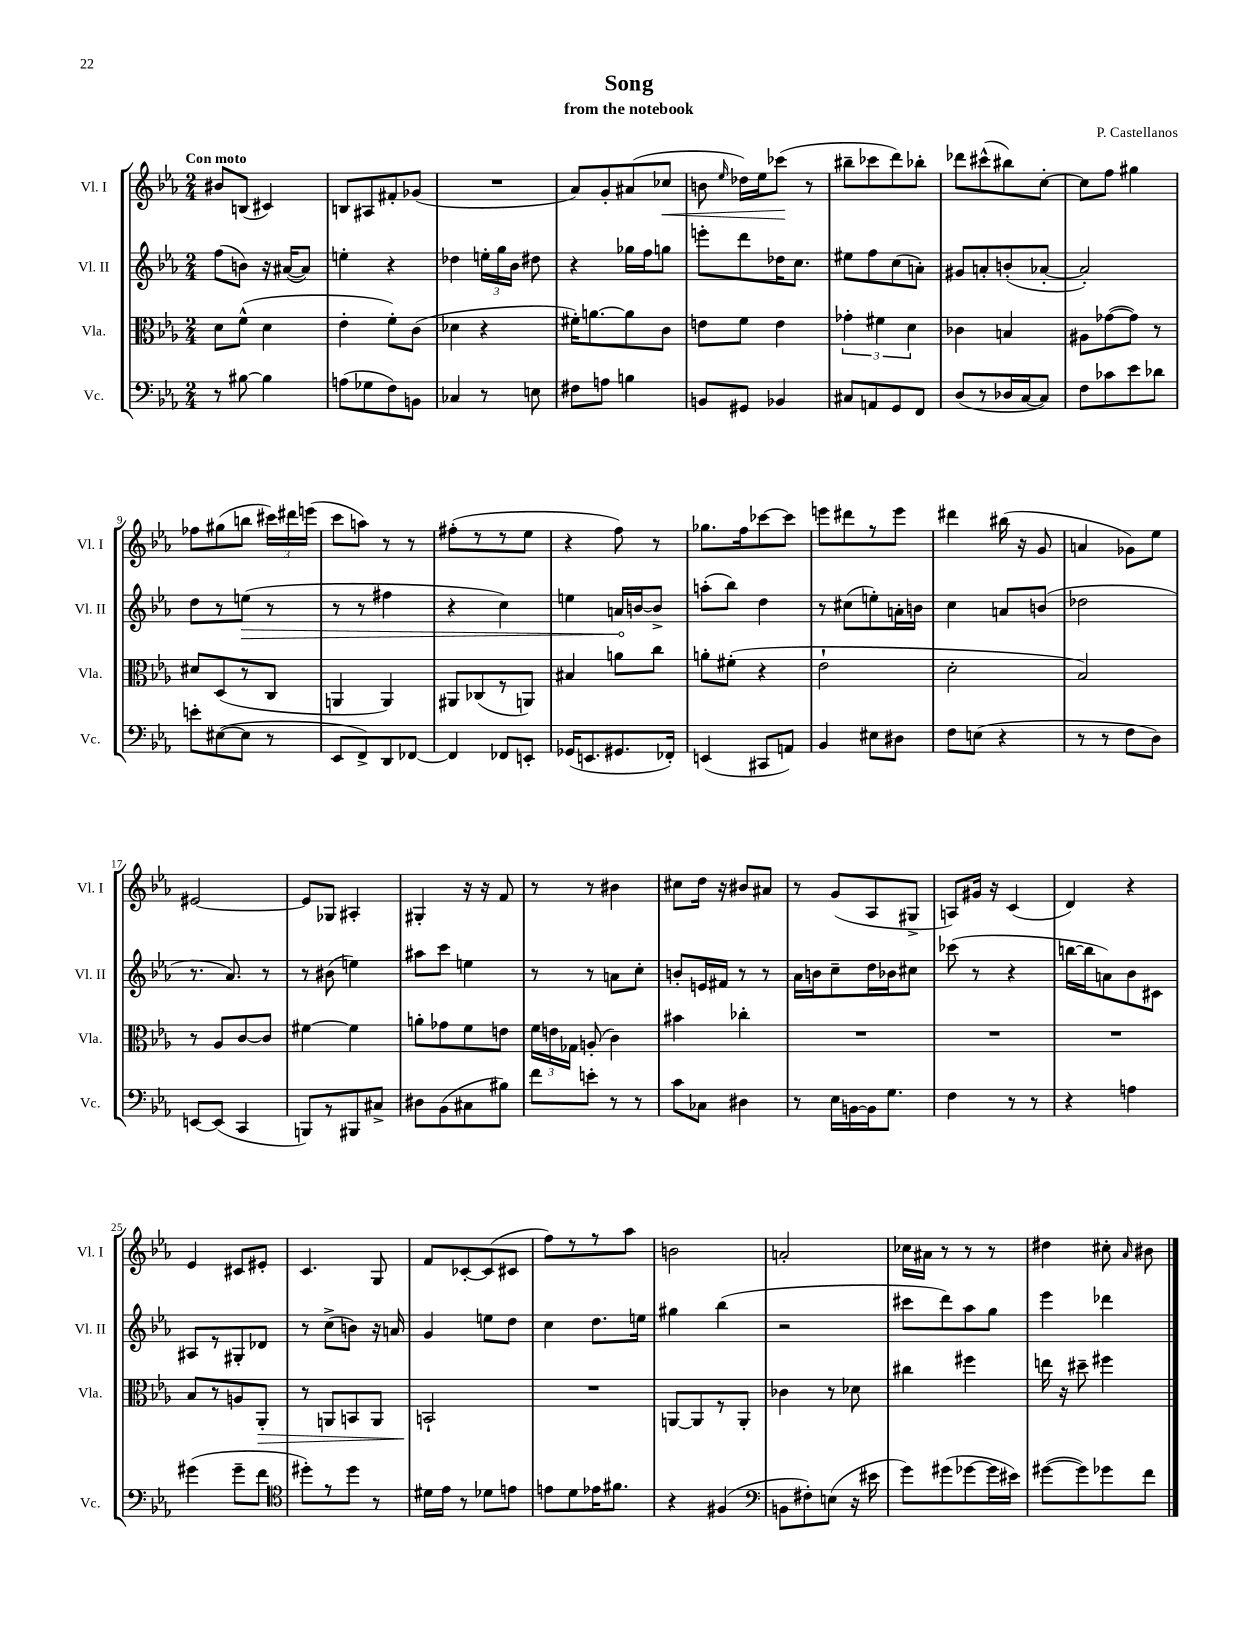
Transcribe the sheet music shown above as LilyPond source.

\header { title = "Song" composer = "P. Castellanos" subtitle = "from the notebook" }
<<
\new StaffGroup <<
\new Staff = "s0" \with { instrumentName = "Vl. I" shortInstrumentName = "Vl. I" } {
    \clef treble \key ees \major \numericTimeSignature \time 2/4 \tempo "Con moto"
    \autoBeamOff bis'8[ b8]( cis'4) |
    b8[ ais8 fis'8-. ges'8]( |
    R2 |
    aes'8[) g'8-. ais'8( ces''8]\< |
    b'8 \grace { ees''16 } des''16[) ees''16 ces'''8]\!( r8 |
    bis''8[-- ces'''8 d'''8) bes''8]-. |
    des'''8[ cis'''8-^( bis''8) c''8]~-. |
    c''8[ f''8] gis''4 |
    fes''8[ gis''8( b''8] \tuplet 3/2 { cis'''16[) dis'''16 e'''16]( } |
    c'''8[ a''8]) r8 r8 |
    fis''8[-.( r8 r8 ees''8] |
    r4 f''8) r8 |
    ges''8.[ f''16 ces'''8~ ces'''8] |
    e'''8[ dis'''8 r8 e'''8] |
    dis'''4 bis''16( r16 g'8 |
    a'4 ges'8[) ees''8] |
    eis'2~ |
    eis'8[ ges8] ais4-. |
    gis4-. r16 r16 f'8 |
    r8 r8 bis'4 |
    cis''8[ d''16] r16 bis'8[ ais'8] |
    r8 g'8[( aes8 gis8]-> |
    a8[) gis'16] r16 c'4( |
    d'4) r4 |
    ees'4 cis'8[ eis'8]-. |
    c'4. g8 |
    f'8[ ces'8~-. ces'8( cis'8] |
    f''8[) r8 r8 aes''8] |
    b'2 |
    a'2-. |
    ces''16[ ais'16] r8 r8 r8 |
    dis''4 cis''8-. \grace { aes'16 } bis'8 \bar "|." |
}
\new Staff = "s1" \with { instrumentName = "Vl. II" shortInstrumentName = "Vl. II" } {
    \clef treble \key ees \major \numericTimeSignature \time 2/4
    \autoBeamOff f''8[( b'8]) r16 ais'16[~( ais'8]) |
    e''4-. r4 |
    des''4 \tuplet 3/2 { e''16[-. g''16 bes'16] } dis''8 |
    r4 ges''16[ f''16 g''8] |
    e'''8[-. d'''8 des''16 c''8.] |
    eis''8[ f''8 c''8( a'8]-.) |
    gis'8[ a'8-. b'8-.( aes'8]~-. |
    aes'2-.) |
    d''8[ r8 \once \override Hairpin.circled-tip = ##t e''8]\>( r8 |
    r8 r8 fis''4 |
    r4 c''4) |
    e''4 a'16[\! b'16~ b'8]-> |
    a''8[-.( bes''8]) d''4 |
    r8 cis''8[( e''8-.) a'16-. b'16] |
    c''4 a'8[ b'8]( |
    des''2 |
    r8. aes'8.) r8 |
    r8 bis'8( e''4) |
    ais''8[ c'''8] e''4 |
    r8 r8 a'8[ c''8]-. |
    b'8[-. e'16 fis'16] r8 r8 |
    aes'16[ b'16 c''8-- d''16 bes'16 cis''8] |
    ces'''8( r8 r4 |
    b''16[~ b''16 a'8) bes'8 cis'8] |
    ais8[ r8 gis8-. des'8] |
    r8 c''8[->( b'8]) r16 a'16 |
    g'4 e''8[ d''8] |
    c''4 d''8.[ e''16] |
    gis''4 bes''4( |
    r2 |
    cis'''8[ d'''8) aes''8 g''8] |
    ees'''4 des'''4 \bar "|." |
}
\new Staff = "s2" \with { instrumentName = "Vla." shortInstrumentName = "Vla." } {
    \clef alto \key ees \major \numericTimeSignature \time 2/4
    \autoBeamOff d'8[ f'8]-^( d'4 |
    ees'4-. f'8[-.) c'8]( |
    des'4 r4 |
    fis'16[-.) a'8.~ a'8 c'8] |
    e'8[ f'8] e'4 |
    \tuplet 3/2 { ges'4-. fis'4 d'4 } |
    ces'4 b4 |
    ais8[ ges'8~( ges'8]) r8 |
    dis'8[ d8( r8 c8] |
    a,4 a,4) |
    ais,8[ ces8( r8 a,8]) |
    bis4 a'8[ c''8] |
    a'8[-. fis'8]-.( r4 |
    ees'2-! |
    d'2-. |
    bes2) |
    r8 aes8[ c'8~ c'8] |
    fis'4~ fis'4 |
    a'8[-. ges'8 f'8 e'8] |
    \tuplet 3/2 { f'16[ e'16 ges16] } a8-.( c'4) |
    bis'4 ces''4-. |
    R2 |
    R2 |
    R2 |
    bes8[ r8 a8 aes,8]-.\> |
    r8 a,8[ b,8 a,8] |
    b,2-!\! |
    R2 |
    a,8[~ a,8 r8 a,8]-. |
    ces'4 r8 des'8 |
    cis''4 fis''4 |
    e''16 r16 dis''8-- fis''4 \bar "|." |
}
\new Staff = "s3" \with { instrumentName = "Vc." shortInstrumentName = "Vc." } {
    \clef bass \key ees \major \numericTimeSignature \time 2/4
    \autoBeamOff r8 bis8~ bis4 |
    a8[( ges8 f8) b,8] |
    ces4 r8 e8 |
    fis8[ a8] b4 |
    b,8[ gis,8] bes,4 |
    cis8[ a,8 g,8 f,8] |
    d8[( r8 des16 c16~ c8]) |
    f8[ ces'8 ees'8 des'8] |
    e'8[-. eis8~( eis8] r8 |
    ees,8[ f,8->) d,8 fes,8]~ |
    fes,4 fes,8[ e,8]-. |
    ges,16[( e,8. gis,8. fes,16]-.) |
    e,4( cis,8[ a,8]) |
    bes,4 eis8[ dis8] |
    f8[ e8]( r4 |
    r8 r8 f8[ d8]) |
    e,8[~ e,8]( c,4 |
    b,,8[) r8 bis,,8 cis8]-> |
    dis8[ bes,8( cis8 bis8]) |
    f'8[ e'8]-. r8 r8 |
    c'8[ ces8] dis4 |
    r8 ees16[ b,16~ b,16 g8.] |
    f4 r8 r8 |
    r4 a4 |
    gis'4( gis'8[-- f'8] |
    \clef tenor dis''8[-.) r8 dis''8] r8 |
    dis'16[ ees'16] r8 des'8[ e'8] |
    e'8[ d'8 ees'16 fis'8.] |
    r4 fis4( |
    \clef bass b,8[ fis8-.) e8]( r16 eis'16 |
    g'8[) gis'8( ges'8~ ges'16 eis'16]) |
    gis'8[~( gis'8) ges'8 f'8] \bar "|." |
}
>>
>>
